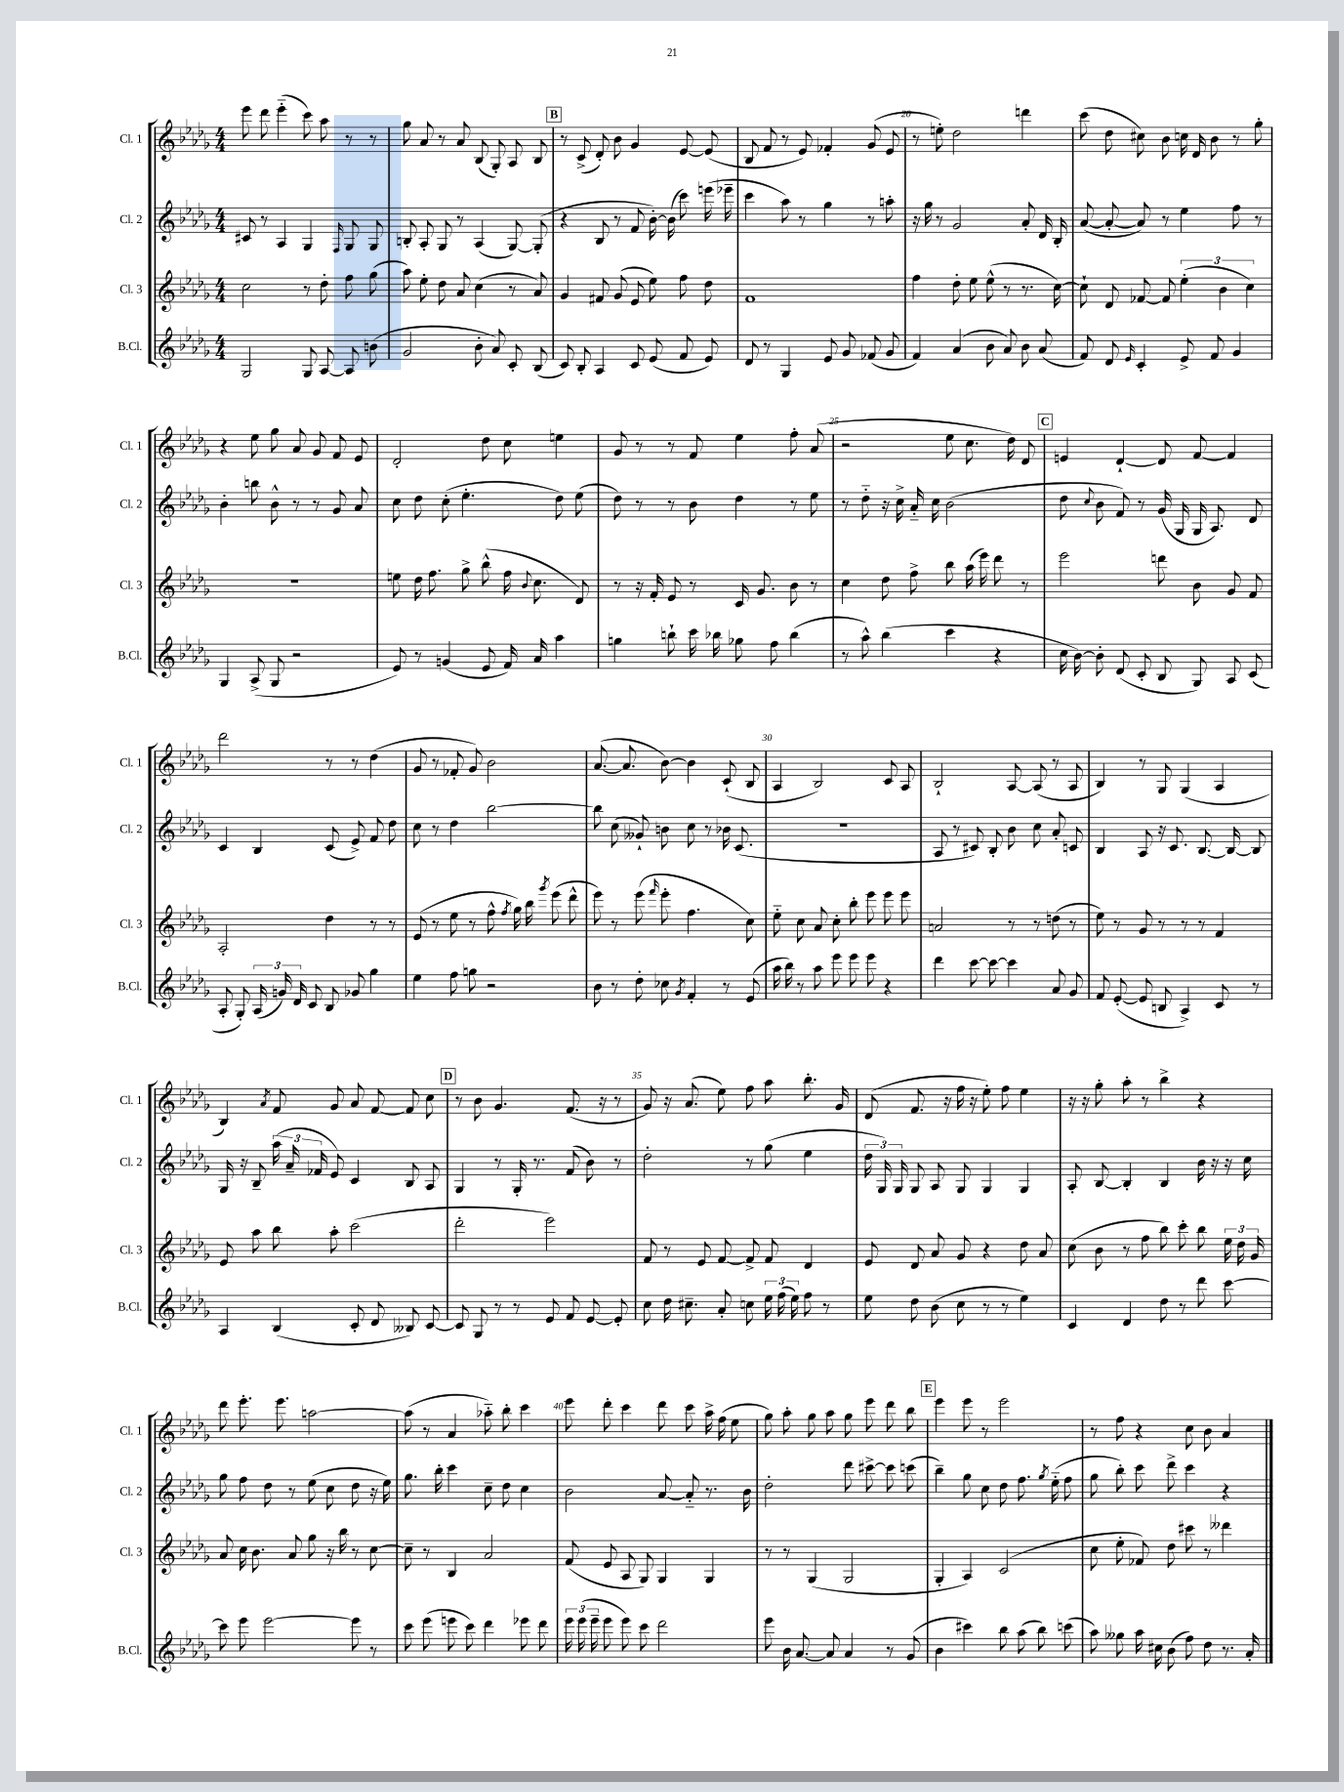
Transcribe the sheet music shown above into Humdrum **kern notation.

**kern	**kern	**kern	**kern
*part4	*part3	*part2	*part1
*staff4	*staff3	*staff2	*staff1
*I"B.Cl.	*I"Cl. 3	*I"Cl. 2	*I"Cl. 1
*I'B.Cl.	*I'Cl. 3	*I'Cl. 2	*I'Cl. 1
*clefG2	*clefG2	*clefG2	*clefG2
*k[b-e-a-d-g-]	*k[b-e-a-d-g-]	*k[b-e-a-d-g-]	*k[b-e-a-d-g-]
*M4/4	*M4/4	*M4/4	*M4/4
=16	=16	=16	=16
2G-/	2cc\	8c#X/	8eee-\
.	.	8r	8ddd-\
.	.	4A-/	(4eee-\
8G-/	8r	4G-/	8ccc\)
[8A-/	8dd-'\	.	8aa-\
.	.	16qqF/	.
8A-/]	8ff\	8G-/	8r
(8bn\	(8gg-\	8G-/	8r
=17	=17	=17	=17
2g-/	8aa-\)	8Bn'/	8gg-\
.	8ee-'\	8A-'/	8a-/
.	8dd-\	8G-/	8r
.	8a-/	8r	8a-/
8b-'\	(4cc\	(4A-/	(8B-/
8a-/)	.	.	8G-'/)
8c'/	8r	[8G-/)	8A-/
(8B-/	8a-/)	(8G-'/]	8B-/
!!LO:REH:place=s1:t=B
=18	=18	=18	=18
8c/)	4g-/	4r	8r
8B-'/	.	.	(8c^/
4A-/	8f#X/	8B-/	8d-'/)
.	(8g-/	8r	8b-\
8c/	8e-/	8f/	4g-/
(8e-/	8ee-\)	[16b-'\)	.
.	.	(16b-\]	.
8f/	8ff\	8ccc\)	[8e-/
8e-/)	8dd-\	(16eeen\	(8e-/]
.	.	16eee-X~\	.
=19	=19	=19	=19
8d-/	1f	4ccc\	8B-/
8r	.	.	8f/
4G-/	.	8aa-\)	8r
.	.	8r	8e-/)
8e-/	.	4gg-\	4f-X'/
8g-/	.	.	.
(8f-X/	.	8r	(8g-/
8g-/	.	8aan'\	8e-/
=20	=20	=20	=20
4f/)	4ff\	16r	8r
.	.	16gg-\	.
.	.	8r	8een'\)
(4a-/	8dd-'\	2g-/	2dd-\
.	8ee-\	.	.
8b-\	(8ee-^^\	.	.
8a-/)	8r	.	.
8b-\	8.r	8a-'/	4dddn\
(8a-/	.	16d-/	.
.	[16cc\)	16B-'/	.
=21	=21	=21	=21
8f/)	8cc`\]	([8a-/	(8ccc\
8d-/	8d-/	8a-'/_	8dd-\
16qqe-/	.	.	.
4c'/	[8f-X/	8a-/])	8cc#X\)
.	8f-/]	8r	8b-\
8e-^/	(6ee-'\	4ee-\	16ccn\
.	.	.	16d-/
8f/	.	.	8b-\
.	6b-\	.	.
4g-/	.	8ff\	8r
.	6cc\)	.	.
.	.	8r	8gg-'\
!!LO:LB:g=z
=22	=22	=22	=22
4G-/	1r	4b-'\	4r
(8A-^/	.	8bbn\	8ee-\
8G-/	.	8b-^^\	8gg-\
2r	.	8r	8a-/
.	.	8r	8g-/
.	.	8g-/	8f/
.	.	8a-/	8e-/
=23	=23	=23	=23
8e-/)	8een\	8cc\	2d-'/
8r	16dd-\	8dd-\	.
.	8.ff\	.	.
(4gn/	.	(8cc'\	.
.	8gg-^\	4.ee-'\	.
8e-/	(8bb-^^\	.	8dd-\
16f/)	16ff\	.	8cc\
.	8qqb-/	.	.
16a-/	8.cc\	.	.
4aa-\	.	8dd-\)	4een\
.	8d-/)	(8ee-\	.
=24	=24	=24	=24
4ggn\	8r	8dd-\)	8g-/
.	16r	8r	8r
.	16f'/	.	.
8bbn`\	8e-/	8r	8r
16ccc\	8r	8b-\	8f/
16bb-X\	.	.	.
8gg-X\	16c/	4dd-\	4ee-\
.	8.g-/	.	.
8ff\	.	.	.
(4bb-\	8b-\	8r	8ff'\
.	8r	8ee-\	(8a-/
=25	=25	=25	=25
8r	4cc\	8r	2r
8aa-^^\)	.	8dd-\	.
(4bb-\	8dd-\	16r	.
.	.	16cc^\	.
.	8ff^\	16a-/	.
.	.	16cc\	.
4ccc\	8bb-\	(2b-\	8ee-\
.	(16aa-\	.	8.cc\
.	16eee-\)	.	.
4r	8ddd-\	.	.
.	.	.	16dd-\)
.	8r	.	8d-/
!!LO:REH:place=s1:t=C
=26	=26	=26	=26
16cc\	2eee-\	8dd-\	4en/
[16b-\)	.	.	.
.	.	8qqcc/	.
8b-'\]	.	8b-\	.
(8d-/	.	8f/)	[4d-`/
8c'/	.	8r	.
8B-/	8dddn\	(16g-/	8d-/]
.	.	16G-/	.
8G-/)	8b-\	16G-/	[8f/
.	.	8.A-/)	.
8A-/	8g-/	.	4f/]
(8c/	8f/	8d-/	.
!!LO:LB:g=z
=27	=27	=27	=27
8A-'/	2A-'/	4c/	2ddd-\
8G-'/)	.	.	.
(24A-/	.	4B-/	.
24gn/)	.	.	.
24d-/	.	.	.
8c/	.	.	.
8B-/	4dd-\	(8c/	8r
8g-X/	.	8e-^/)	8r
4gg-\	8r	8f/	(4dd-\
.	8r	8dd-\	.
=28	=28	=28	=28
4ee-\	(8e-/	8cc\	8g-/
.	8r	8r	8r
8ff\	8ee-\	4dd-\	8f-X'/
8ggn\	8r	.	8g-/)
2r	8ff^^\	[2bb-\	2b-\
.	8qff/	.	.
.	16gg-\)	.	.
.	16bb-\	.	.
.	8qggg-/	.	.
.	(8eee-\	.	.
.	8ddd-^^\	.	.
=29	=29	=29	=29
8b-\	8eee-\)	8bb-\]	([8.a-/
8r	8r	(8cc\	.
.	.	.	8.a-/]
8dd-'\	(8eee-\	8g--X`/)	.
.	16qqfff/	.	.
8cc-X\	8eee-'\	8bn\	[8b-\)
8qg-/	.	.	.
4f'/	4.ff\	8cc\	4b-\]
.	.	8r	.
8r	.	16b-X\	(8c`/
.	.	(8.c/	.
(8e-/	8cc\)	.	8B-/
=30	=30	=30	=30
16aa-\	8ee-\	1r	4A-/
16bb-\)	.	.	.
8r	8cc\	.	.
8aa-\	8a-/	.	2B-/)
8eee-\	8cc'\	.	.
8eee-\	8bb-'\	.	.
8eee-\	8eee-\	.	.
4r	8eee-\	.	8c/
.	8eee-\	.	8A-/
=31	=31	=31	=31
4ddd-\	2an/	8A-/	2B-`/
.	.	8r	.
[8ccc\	.	8c#X/)	.
8ccc\_	.	8B-'/	.
4ccc\]	8r	8b-\	[8A-/
.	8r	8cc\	(8A-/]
8a-/	(8ddn\	8a-'/	8r
8g-/	8r	8cn/	8A-/
=32	=32	=32	=32
8f/	8ee-\)	4B-/	4B-/)
([8e-'/	8r	.	.
8e-/]	8g-/	8A-/	8r
8Bn/	8r	16r	8G-/
.	.	8.c/	.
4A-^/)	8r	.	(4G-/
.	8r	[8.B-/	.
8c/	4f/	.	4A-/
.	.	16B-/_	.
8r	.	8B-/]	.
!!LO:LB:g=z
=33	=33	=33	=33
4A-/	8e-/	16G-/	4B-/)
.	.	16r	.
.	8aa-\	8B-~/	.
.	.	.	8qa-/
(4B-/	8bb-\	(24aa-\	8f/
.	.	24a-~/	.
.	.	24f-X/	.
.	8aa-'\	8e-/)	8g-/
8c'/	(2ccc\	4c/	8a-/
8d-/	.	.	[8f/
8B--X/)	.	8B-/	8f/]
[8c/	.	8A-/	8cc\
!!LO:REH:place=s1:t=D
=34	=34	=34	=34
8c/]	2ddd-'\	4G-/	8r
8G-/	.	.	8b-\
8r	.	8r	4.g-/
8r	.	16G-'/	.
.	.	8.r	.
8e-/	2eee-\)	.	.
8f/	.	(8f/	(8.f/
[8e-/	.	8b-\)	.
.	.	.	16r
8e-'/]	.	8r	8r
=35	=35	=35	=35
8cc\	8f/	2dd-'\	8g-/)
16dd-\	8r	.	16r
8.cc#X~\	.	.	(8.a-/
.	8e-/	.	.
8a-'/	[8f/	.	8ee-\)
8ccn\	8f^/]	8r	8ff\
24ee-\	8f/	(8gg-\	8aa-\
(24ff\	.	.	.
24ee-\)	.	.	.
8ff\	4d-/	4ee-\	8.bb-'\
8r	.	.	.
.	.	.	16g-/
=36	=36	=36	=36
8ee-\	8e-/	24dd-\	(8d-/
.	.	24G-/)	.
.	.	24G-/	.
8dd-\	8d-/	8G-/	8.f/
(8b-\	8a-/	8A-/	.
.	.	.	16r
8cc\	8g-/	8G-/	16ff\
.	.	.	16r
8r	4r	4G-/	8ee-'\)
8r	.	.	8ff\
4ee-\)	8dd-\	4G-/	4ee-\
.	8a-/	.	.
=37	=37	=37	=37
4c/	(8cc\	8A-'/	16r
.	.	.	16r
.	8b-\	[8B-/	8gg-'\
4d-/	8r	4B-'/]	8aa-'\
.	8ff\	.	8r
8dd-\	8bb-\)	4B-/	4bb-^\
8r	8ccc'\	.	.
8ddd-\	8bb-\	16b-\	4r
.	.	16r	.
[8ccc\	24ee-\	16r	.
.	24dd-\	.	.
.	.	16cc\	.
.	24g-/	.	.
!!LO:LB:g=z
=38	=38	=38	=38
8ccc\]	8a-/	8gg-\	8ddd-\
8eee-\	16cc\	8ff\	8.eee-'\
.	8.b-\	.	.
[2eee-\	.	8dd-\	.
.	.	.	8.eee-\
.	8a-/	8r	.
.	8gg-\	(8ee-\	[2aan\
.	16r	8cc\	.
.	16bb-\	.	.
8eee-\]	8r	8dd-\	.
8r	[8cc\	16r	.
.	.	16ee-\)	.
=39	=39	=39	=39
8ccc\	8cc~\]	8.gg-\	(8aa\]
(8eee-\	8r	.	8r
.	.	16bb-'\	.
8eeen\	4B-/	4ccc\	4a-/
8ccc\)	.	.	.
4ddd-\	2a-/	8cc~\	8aa-X\)
.	.	8dd-\	8bb-'\
8eee-X\	.	4cc\	4ccc\
8ddd-\	.	.	.
=40	=40	=40	=40
24eee-\	(8f/	2b-\	8eee-\
(24eee-\	.	.	.
24eee-~\	.	.	.
8eee-\	8e-/	.	8ddd-'\
8eee-\)	8A-/	.	4ccc\
8ccc\	8G-/)	.	.
2ddd-\	4G-/	[8a-/	8ddd-\
.	.	8a-/]	8ccc\
.	4G-/	8.r	16aa-^\
.	.	.	(16ff\
.	.	.	8ee-\
.	.	16b-\	.
=41	=41	=41	=41
8eee-\	8r	2dd-'\	8gg-\)
16b-\	8r	.	8aa-'\
[8.a-/	.	.	.
.	(4G-/	.	8gg-\
8a-/]	.	.	8aa-\
4a-/	2G-/	8ddd-\	8gg-\
.	.	[8ccc#X^\	8eee-\
8r	.	8ccc#\]	8ddd-\
(8g-/	.	(8cccn\	8bb-\
!!LO:REH:place=s1:t=E
=42	=42	=42	=42
4b-\	4G-'/	4bb-~\)	4eee-\
4ccc#X\)	4A-/)	8gg-\	8eee-\
.	.	8cc\	8r
8bb-\	(2c/	8dd-\	2eee-\
(8aa-\	.	8.ff\	.
8bb-\)	.	.	.
.	.	8qgg-/	.
.	.	(16ee-\	.
(8cccn\	.	8ff\	.
=43	=43	=43	=43
8aa-\)	8cc\	8gg-\	8r
8gg--X\	8ee-'\	8bb-'\)	8ff\
16aa-\	8f-X/)	8ccc\	4r
16cc#X\	.	.	.
(8b-\	8dd-\	8ddd-^\	.
8ff\)	8ccc#X\	4ccc\	8cc\
8dd-\	8r	.	8b-\
8.r	4ddd--X\	4r	4a-/
16a-'/	.	.	.
==	==	==	==
*-	*-	*-	*-
